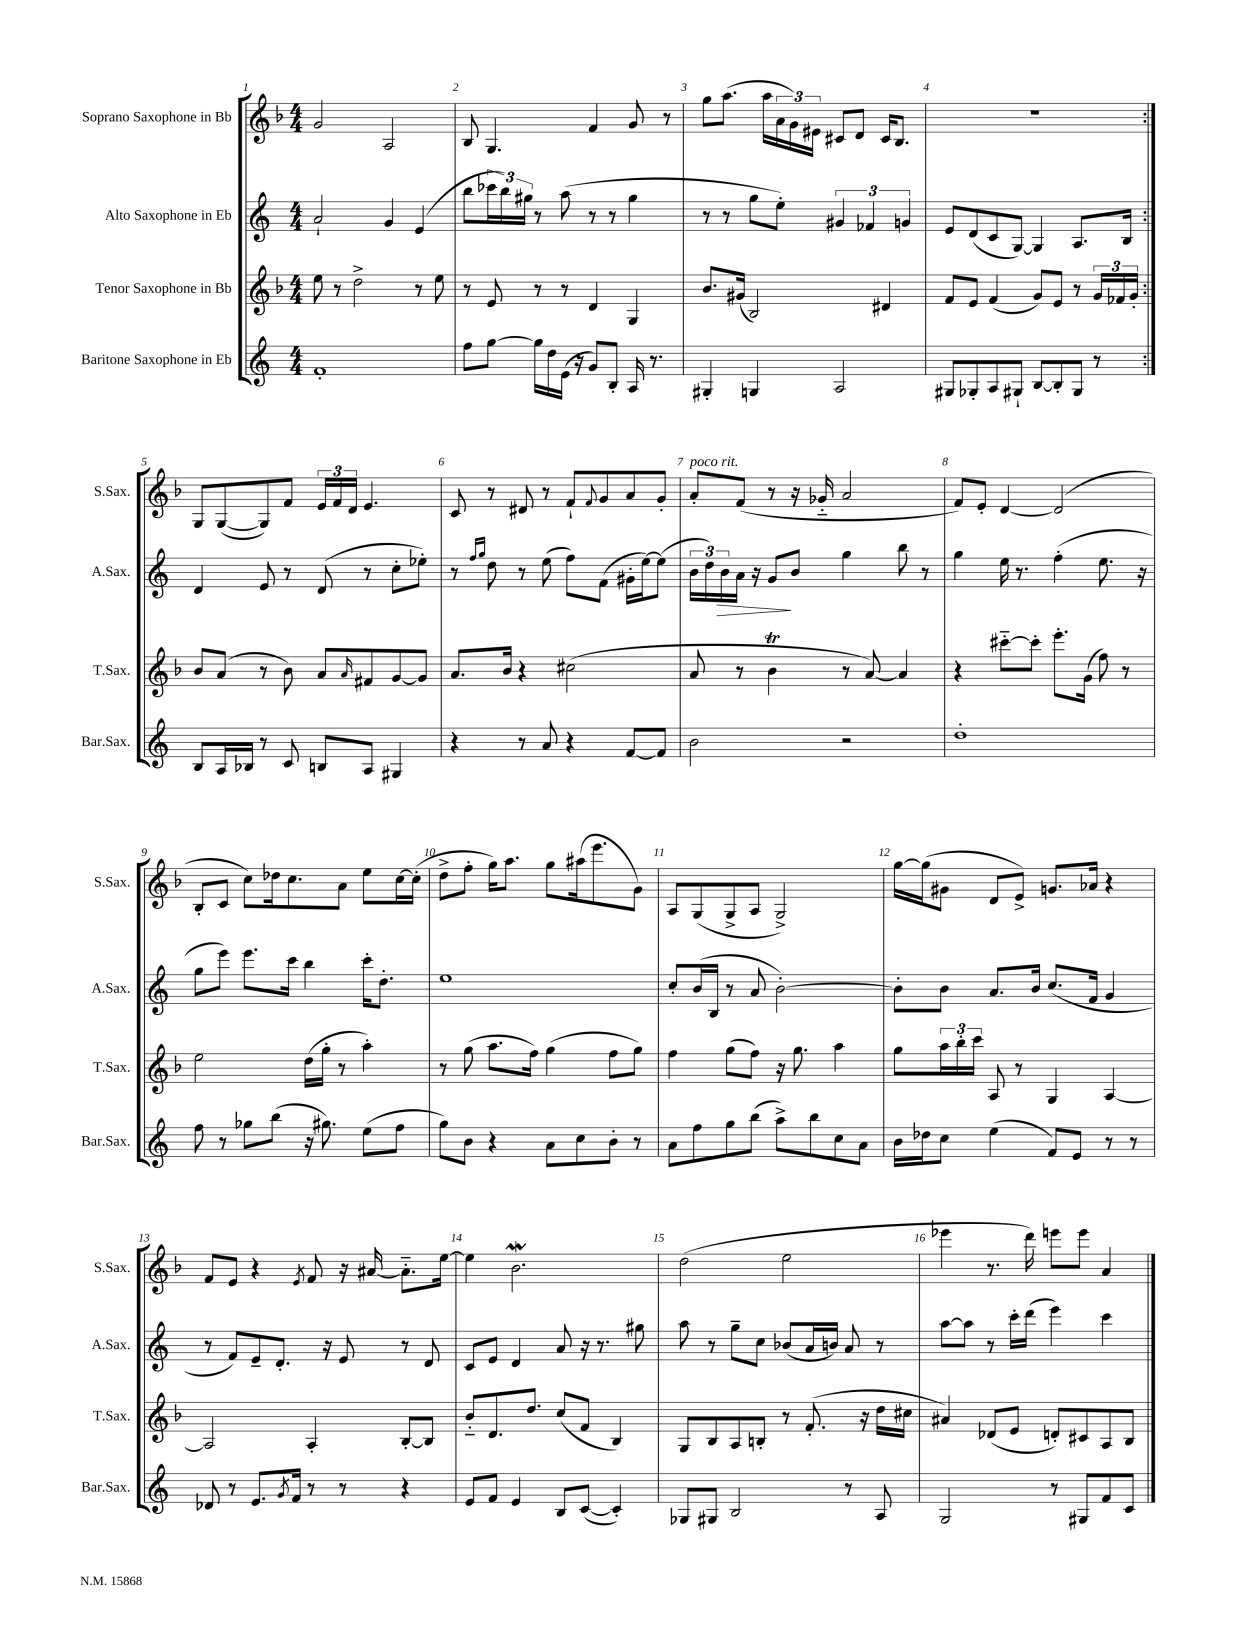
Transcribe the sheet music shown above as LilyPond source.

<<
\new StaffGroup <<
\new Staff = "s0" \with { instrumentName = "Soprano Saxophone in Bb" shortInstrumentName = "S.Sax." } {
    \clef treble \key f \major \numericTimeSignature \time 4/4
    \repeat volta 2 { g'2 a2 |
    bes8 g4. f'4 g'8 r8 |
    g''8 a''8.( a''16 \tuplet 3/2 { a'16 g'16) eis'16 } cis'8 d'8 cis'16 bes8. |
    R1 | }
    g8 g8~( g8) f'8 \tuplet 3/2 { e'16 f'16 d'16 } e'4. |
    c'8 r8 dis'8 r8 f'8-! \appoggiatura { f'8 } g'8 a'8 g'8-. |
    a'8-.^\markup { \italic "poco rit." } f'8( r8 r16 ges'16-_ a'2 |
    f'8) e'8-. d'4~ d'2( |
    bes8-. c'8 c''8) des''16 c''8. a'8 e''8 c''16~ c''16-.( |
    d''8-> f''8-. g''16) a''8. g''8 ais''16( e'''8. g'8) |
    a8 g8( g8-> a8 g2->) |
    g''16~ g''16( gis'8 d'8 e'8->) g'8. aes'16 r4 |
    f'8 e'8 r4 \acciaccatura { e'8 } f'8 r16 ais'16~ ais'8.-_ e''16~ |
    e''4 bes'2.\mordent |
    d''2( e''2 |
    ees'''4 r8. d'''16) e'''8 e'''8 a'4 \bar "|." |
}
\new Staff = "s1" \with { instrumentName = "Alto Saxophone in Eb" shortInstrumentName = "A.Sax." } {
    \clef treble \key c \major \numericTimeSignature \time 4/4
    \repeat volta 2 { a'2-! g'4 e'4( |
    b''8 \tuplet 3/2 { ces'''16 b''16) gis''16 } r8 a''8( r8 r8 gis''4 |
    r8 r8 g''8 e''8-.) \tuplet 3/2 { gis'4 fes'4 g'4 } |
    e'8 d'8( c'8 g8~) g4 a8. b16 | }
    d'4 e'8 r8 d'8( r8 c''8-. ees''8-.) |
    r8 \grace { f''16 g''16 } d''8 r8 e''8( f''8) f'8( gis'16-. e''16~) e''8( |
    \tuplet 3/2 { b'16 d''16) b'16\> } a'16 r16 g'8\! b'8 g''4 b''8 r8 |
    g''4 e''16 r8. f''4-.( e''8. r16 |
    g''8 e'''8) e'''8. c'''16 b''4 c'''16-. d''8.-. |
    e''1 |
    c''8-. b'16( b16 r8 a'8 b'2~-.) |
    b'8-. b'8 a'8. b'16 c''8.( f'16 g'4 |
    r8 f'8) e'8-- d'8.-. r16 e'8 r8 d'8 |
    c'8 e'8 d'4 a'8 r16 r8. gis''8 |
    a''8 r8 g''8-- c''8 bes'8( a'16 b'16) a'8 r8 |
    a''8~ a''8 r8 c'''16-. d'''16( e'''4) c'''4 \bar "|." |
}
\new Staff = "s2" \with { instrumentName = "Tenor Saxophone in Bb" shortInstrumentName = "T.Sax." } {
    \clef treble \key f \major \numericTimeSignature \time 4/4
    \repeat volta 2 { e''8 r8 d''2-> r8 e''8 |
    r8 e'8 r8 r8 d'4 g4 |
    bes'8. gis'16( bes2) dis'4 |
    f'8 e'8 f'4( g'8) e'8 r8 \tuplet 3/2 { g'16 fes'16 g'16-. } | }
    bes'8 a'8( r8 bes'8) a'8 \grace { a'16 } fis'8 g'8~ g'8 |
    a'8. bes'16 r4 cis''2( |
    a'8 r8 bes'4\trill r8 a'8~) a'4 |
    r4 cis'''8~-_ cis'''8-. e'''8.-. g'16( f''8) r8 |
    e''2 d''16( g''16-. r8 a''4-.) |
    r8 g''8( a''8. f''16) g''4( f''8 g''8) |
    f''4 g''8( f''8) r16 g''8. a''4 |
    g''8 \tuplet 3/2 { a''16 bes''16-. c'''16 } a8 r8 g4 a4~ |
    a2 a4-. bes8~-. bes8 |
    bes'8-_ d'8. d''8. c''8( f'8 bes4) |
    g8 bes8 a8 b8-. r8 f'8.-.( r16 d''16 cis''16 |
    ais'4) des'8( e'8 d'8-.) cis'8 a8 bes8 \bar "|." |
}
\new Staff = "s3" \with { instrumentName = "Baritone Saxophone in Eb" shortInstrumentName = "Bar.Sax." } {
    \clef treble \key c \major \numericTimeSignature \time 4/4
    \repeat volta 2 { f'1-. |
    f''8 g''8~ g''16 d''16 e'16( r16 g'8) b8-. a16 r8. |
    gis4-. g4 a2 |
    gis8 ges8-. a8 gis8-! b8~ b8-. gis8 r8 | }
    b8 a16 bes16 r8 c'8 b8 a8 gis4 |
    r4 r8 a'8 r4 f'8~ f'8 |
    b'2 r2 |
    d''1-. |
    f''8 r8 ges''8 b''8( r16 gis''8.) e''8( f''8 |
    g''8) b'8 r4 a'8 c''8 b'8-. r8 |
    a'8 f''8 g''8 b''8( a''8->) b''8 c''8 a'8 |
    b'16 des''16 c''8 e''4( f'8) e'8 r8 r8 |
    des'8 r8 e'8. \acciaccatura { g'8 } f'16 r8 r8 r4 |
    e'8 f'8 e'4 b8 c'8~( c'4-.) |
    ges8 gis8 b2 r8 a8 |
    g2 r8 gis8 f'8 c'8 \bar "|." |
}
>>
>>
\layout { \context { \Score \override BarNumber.break-visibility = ##(#f #t #t) barNumberVisibility = #all-bar-numbers-visible } }
